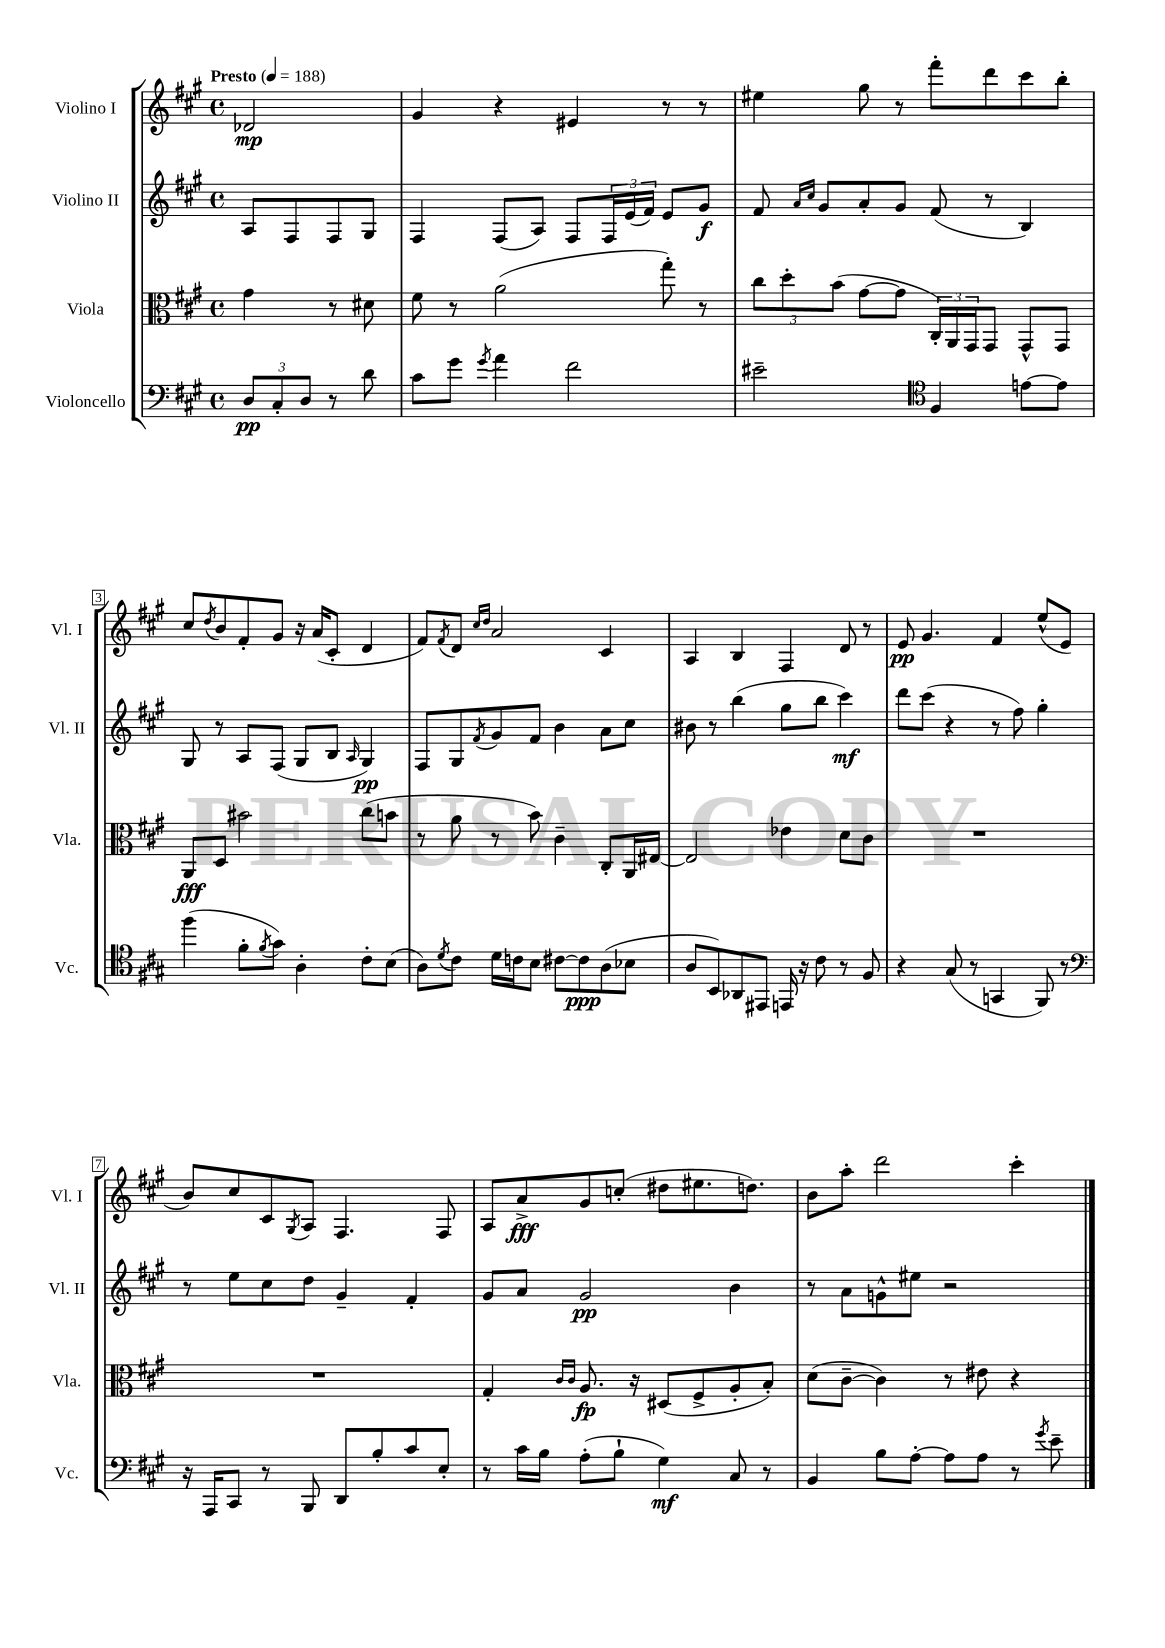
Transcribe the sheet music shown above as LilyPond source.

<<
\new StaffGroup <<
\new Staff = "s0" \with { instrumentName = "Violino I" shortInstrumentName = "Vl. I" } {
    \clef treble \key a \major \defaultTimeSignature \time 4/4 \partial 2 \tempo "Presto" 4 = 188
    des'2\mp |
    gis'4 r4 eis'4 r8 r8 |
    eis''4 gis''8 r8 fis'''8-. d'''8 cis'''8 b''8-. |
    cis''8 \acciaccatura { d''8 } b'8 fis'8-. gis'8 r16 a'16( cis'8-. d'4 |
    fis'8) \acciaccatura { fis'8 } d'8 \grace { cis''16 d''16 } a'2 cis'4 |
    a4 b4 fis4 d'8 r8 |
    e'8\pp gis'4. fis'4 e''8-^( e'8 |
    b'8) cis''8 cis'8 \acciaccatura { gis8 } a8 fis4. fis8 |
    a8 a'8->\fff gis'8 c''8-.( dis''8 eis''8. d''8.) |
    b'8 a''8-. d'''2 cis'''4-. \bar "|." |
}
\new Staff = "s1" \with { instrumentName = "Violino II" shortInstrumentName = "Vl. II" } {
    \clef treble \key a \major \defaultTimeSignature \time 4/4 \partial 2
    a8 fis8 fis8 gis8 |
    fis4 fis8( a8) fis8 \tuplet 3/2 { fis16 e'16( fis'16) } e'8 gis'8\f |
    fis'8 \grace { a'16 cis''16 } gis'8 a'8-. gis'8 fis'8( r8 b4) |
    gis8 r8 a8 fis8( gis8 b8 \grace { a16 } gis4\pp) |
    fis8 gis8 \acciaccatura { fis'8 } gis'8 fis'8 b'4 a'8 cis''8 |
    bis'8 r8 b''4( gis''8 b''8 cis'''4\mf) |
    d'''8 cis'''8( r4 r8 fis''8) gis''4-. |
    r8 e''8 cis''8 d''8 gis'4-- fis'4-. |
    gis'8 a'8 gis'2\pp b'4 |
    r8 a'8 g'8-^ eis''8 r2 \bar "|." |
}
\new Staff = "s2" \with { instrumentName = "Viola" shortInstrumentName = "Vla." } {
    \clef alto \key a \major \defaultTimeSignature \time 4/4 \partial 2
    gis'4 r8 dis'8 |
    fis'8 r8 a'2( gis''8-.) r8 |
    \tuplet 3/2 { cis''8 d''8-. b'8( } gis'8~ gis'8 \tuplet 3/2 { cis16-.) a,16 gis,16 } gis,8 gis,8-^ gis,8 |
    a,8\fff d8 bis'2 cis''8( b'8 |
    r8 a'8 r8 b'8) cis'4-- cis8-. a,16 eis16~ |
    eis2 ees'4 d'8 cis'8 |
    R1 |
    R1 |
    gis4-. \grace { cis'16 cis'16 } a8.\fp r16 dis8( fis8-> a8-. b8-.) |
    d'8( cis'8~-- cis'4) r8 eis'8 r4 \bar "|." |
}
\new Staff = "s3" \with { instrumentName = "Violoncello" shortInstrumentName = "Vc." } {
    \clef bass \key a \major \defaultTimeSignature \time 4/4 \partial 2
    \tuplet 3/2 { d8\pp cis8-. d8 } r8 d'8 |
    cis'8 gis'8 \acciaccatura { gis'8 } a'4 fis'2 |
    eis'2-- \clef tenor fis4 e'8~ e'8 |
    fis''4( fis'8-. \acciaccatura { fis'8 } gis'8) a4-. cis'8-. b8( |
    a8) \acciaccatura { d'8 } cis'8 d'16 c'16 b8 cis'8~ cis'8\ppp a8( bes8 |
    a8 b,8) aes,8 eis,8 e,16 r16 cis'8 r8 fis8 |
    r4 gis8( r8 g,4 fis,8) r8 |
    \clef bass r16 a,,16 cis,8 r8 b,,8 d,8 b8-. cis'8 e8-. |
    r8 cis'16 b16 a8-.( b8-! gis4\mf) cis8 r8 |
    b,4 b8 a8~-. a8 a8 r8 \acciaccatura { gis'8 } e'8-- \bar "|." |
}
>>
>>
\layout { \context { \Score \override BarNumber.stencil = #(make-stencil-boxer 0.1 0.3 ly:text-interface::print) } }
